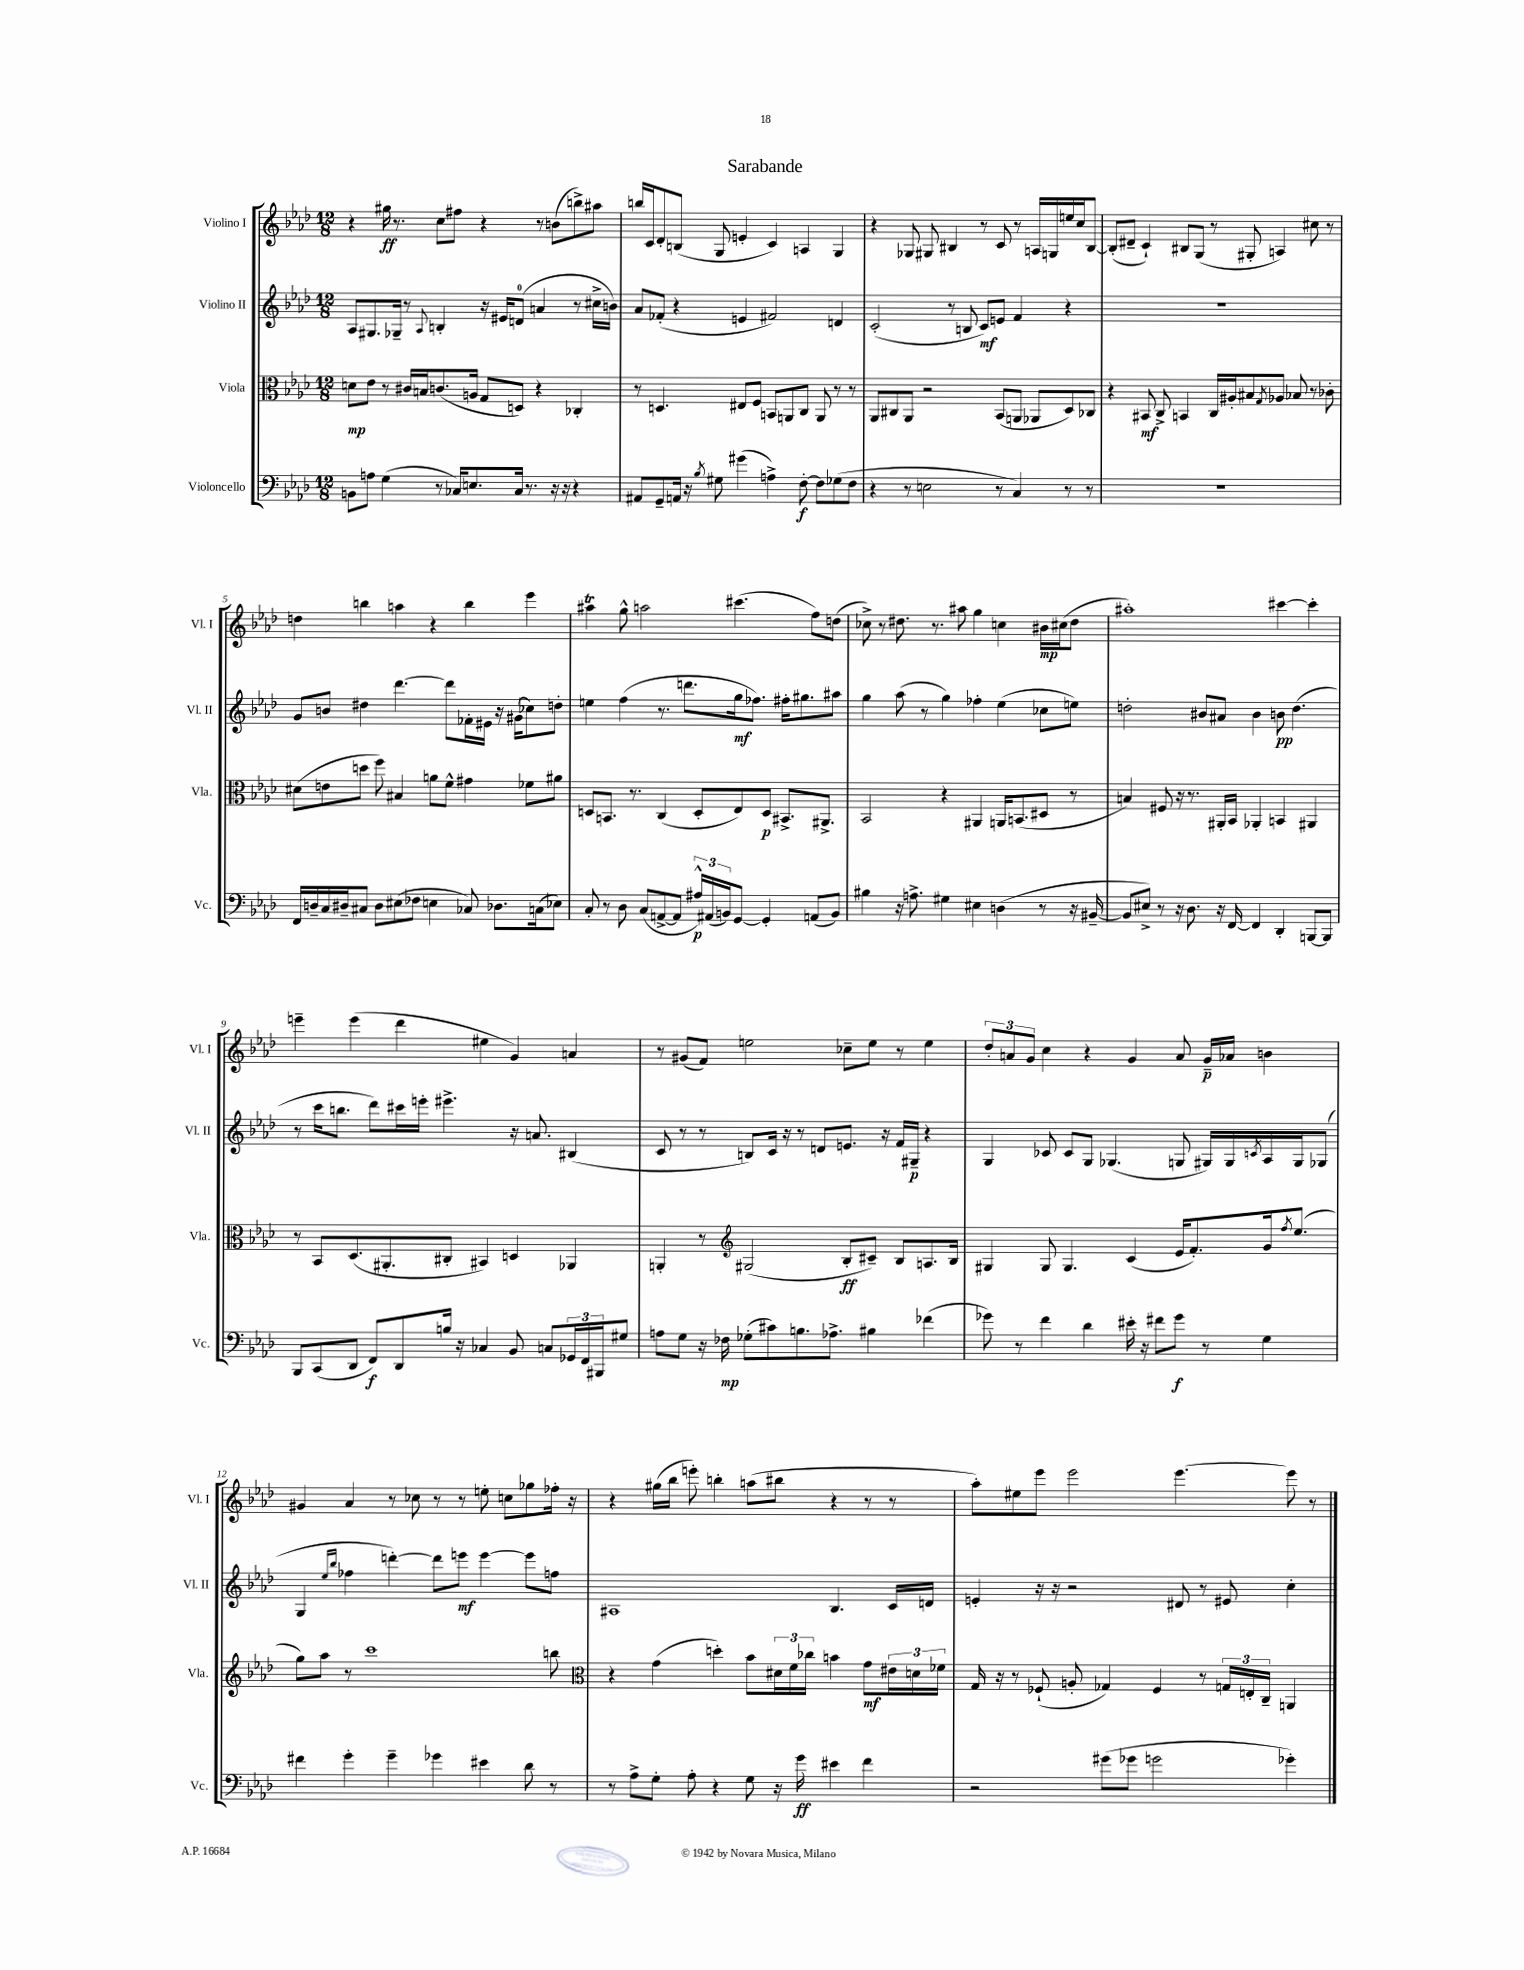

**kern	**dynam	**kern	**dynam	**kern	**dynam	**kern	**dynam
*part4	*part4	*part3	*part3	*part2	*part2	*part1	*part1
*staff4	*staff4	*staff3	*staff3	*staff2	*staff2	*staff1	*staff1
*I"Violoncello	*	*I"Viola	*	*I"Violino II	*	*I"Violino I	*
*I'Vc.	*	*I'Vla.	*	*I'Vl. II	*	*I'Vl. I	*
*clefF4	*	*clefC3	*	*clefG2	*	*clefG2	*
*k[b-e-a-d-]	*	*k[b-e-a-d-]	*	*k[b-e-a-d-]	*	*k[b-e-a-d-]	*
*M12/8	*	*M12/8	*	*M12/8	*	*M12/8	*
=1	=1	=1	=1	=1	=1	=1	=1
8BBn\L	.	8dn\L	mp	8A-/L	.	4r	.
8An\J	.	8e-\J	.	8.G#X/	.	.	.
(4G\	.	8r	.	.	.	16gg#X\	ff
.	.	.	.	16G-X~/Jk	.	8.r	.
.	.	16c#X/LL	.	8r	.	.	.
.	.	16Bn/J	.	.	.	.	.
.	.	.	.	8qqA-/	.	.	.
8r	.	(8.cn/	.	4Bn'/	.	8cc\L	.
16C-X/KL)	.	.	.	.	.	8ff#X\J	.
8.En/	.	16An/Jk	.	.	.	.	.
.	.	8G/L	.	16r	.	4r	.
.	.	.	.	16e#X/KL	.	.	.
16C-/Jk	.	8Dn/J)	.	(8dn/J	.	.	.
8.r	.	.	.	.	.	.	.
.	.	4r	.	4an/	.	8r	.
16r	.	.	.	.	.	(8bn\L	.
16r	.	.	.	.	.	.	.
4r	.	4C-X'/	.	8r	.	8bbn^\)	.
.	.	.	.	16cc#X^\LL	.	8aa#X\J	.
.	.	.	.	16bn\JJ)	.	.	.
=2	=2	=2	=2	=2	=2	=2	=2
8AA#X/L	.	8r	.	8a-/L	.	16bbn/LL	.
.	.	.	.	.	.	16c/J	.
8GG~/	.	4.Dn/	.	(8f-X'/J	.	8d-'/	.
16AAn/Jk	.	.	.	4r	.	(8Bn/J	.
16r	.	.	.	.	.	.	.
8qB-/	.	.	.	.	.	.	.
8G#X\	.	.	.	.	.	8G/	.
(4g#X\	.	8E#X/L	.	4en/	.	4en'/	.
.	.	8F/J	.	.	.	.	.
4An^\)	.	8BBn/L	.	2f#X/)	.	4c/)	.
.	.	8AAn/	.	.	.	.	.
[8F'\	f	8C/J	.	.	.	4An/	.
8F\L]	.	8AA/	.	.	.	.	.
(8G-X\	.	8r	.	4dn/	.	4G/	.
8F\J	.	8r	.	.	.	.	.
=3	=3	=3	=3	=3	=3	=3	=3
4r	.	8AA-/L	.	(2c'/	.	4r	.
.	.	8C#X/	.	.	.	.	.
8r	.	8AA-/J	.	.	.	8G-X/	.
2En\	.	2r	.	.	.	8G#X/	.
.	.	.	.	8r	.	4B#X/	.
.	.	.	.	8Bn/	.	.	.
.	.	.	.	8c/L)	mf	8r	.
8r	.	(8BB-/L	.	8en/J	.	8c/	.
4C/)	.	8AAn/J	.	4f/	.	8r	.
.	.	8AA-X/L	.	.	.	16An/LL	.
.	.	.	.	.	.	16Gn/	.
8r	.	8D-/)	.	4r	.	16een/	.
.	.	.	.	.	.	16cc/J	.
8r	.	8C-X/J	.	.	.	[8B#/J	.
=4	=4	=4	=4	=4	=4	=4	=4
1.r	.	4r	.	1.r	.	(8B#'/L]	.
.	.	.	.	.	.	8d#X~/J	.
.	.	8BB#X/	mf	.	.	4c`/)	.
.	.	8C^/	.	.	.	.	.
.	.	4BBn/	.	.	.	8B#X/L	.
.	.	.	.	.	.	(8G/J	.
.	.	16C/LL	.	.	.	8r	.
.	.	16A#X'/J	.	.	.	.	.
.	.	8B#X/	.	.	.	8G#X'/	.
.	.	8qG/	.	.	.	.	.
.	.	8A-X/J	.	.	.	4An/)	.
.	.	8B-X/	.	.	.	.	.
.	.	8r	.	.	.	8cc#X\	.
.	.	8c-X'\	.	.	.	8r	.
!!LO:LB:g=z
=5	=5	=5	=5	=5	=5	=5	=5
16FF/LL	.	(8d#X\L	.	8g/L	.	4ddn\	.
16Dn~/	.	.	.	.	.	.	.
16C/	.	8en\	.	8bn/J	.	.	.
16D#X~/J	.	.	.	.	.	.	.
8C#X/J	.	8ddn\J	.	4dd#X\	.	4bbn\	.
8D#\L	.	8ff\)	.	.	.	.	.
(8E#X\	.	4B#X/	.	[4.ddd-\	.	4aan\	.
8F-X\J	.	.	.	.	.	.	.
4En\	.	8an\L	.	.	.	4r	.
.	.	8f^^\J	.	8ddd-\L]	.	.	.
8C-X/)	.	4g#X\	.	16f-X'\L	.	4bb\	.
.	.	.	.	16e#X\JJ	.	.	.
8.D-X\L	.	.	.	16r	.	.	.
.	.	.	.	(16g#X\KL	.	.	.
.	.	8f-X\L	.	8cc-X\)	.	4eee-\	.
(16Cn\k	.	.	.	.	.	.	.
8E-X\J)	.	8a#X\J	.	8ddn'\J	.	.	.
=6	=6	=6	=6	=6	=6	=6	=6
8C'/	.	8Dn/L	.	4een\	.	4aa#Xt\	.
8r	.	8.BBn/J	.	.	.	.	.
8D-\	.	.	.	(4ff\	.	8gg^^\	.
.	.	8.r	.	.	.	.	.
(8C/L	.	.	.	.	.	2aan\	.
[8AAn^/	.	(4C/	.	8.r	.	.	.
8AA/J]	.	.	.	.	.	.	.
.	.	.	.	8.dddn\L	.	.	.
24A#X^^/LL)	p	8D'/L	.	.	.	.	.
(24AA#X/	.	.	.	.	.	.	.
24BBn/J)	.	.	.	.	.	.	.
[8GG/J	.	8E-/)	.	16gg\k	mf	(4.ccc#X\	.
.	.	.	.	8.ff-X\J)	.	.	.
4GG'/]	.	8D/J	p	.	.	.	.
.	.	8.BB#X^/L	.	16ff#X'\KL	.	.	.
.	.	.	.	8.gg#X\	.	.	.
(8AAn/L	.	.	.	.	.	8ff\L)	.
.	.	8.AA#X^/J	.	.	.	.	.
8BB/J)	.	.	.	8aa#X\J	.	(8ddn\J	.
=7	=7	=7	=7	=7	=7	=7	=7
4B#X\	.	2BB-/	.	4gg\	.	8cc-X^\)	.
.	.	.	.	.	.	8r	.
16r	.	.	.	(8aa-\	.	8.dd#X\	.
8.An^\	.	.	.	.	.	.	.
.	.	.	.	8r	.	.	.
.	.	.	.	.	.	8.r	.
4G#X\	.	4r	.	4gg\)	.	.	.
.	.	.	.	.	.	8aa#X\	.
4E#X\	.	4AA#X/	.	4ff-X'\	.	4gg\	.
(4Dn\	.	16AAn/KL	.	(4ee-\	.	4ccn\	.
.	.	(8.BBn/	.	.	.	.	.
8r	.	8D#X/J	.	8cc-X\L	.	16b#X\LL	mp
.	.	.	.	.	.	(16cc#X\J	.
16r	.	8r	.	8een\J)	.	8dd#\J	.
[16BB#X~/	.	.	.	.	.	.	.
=8	=8	=8	=8	=8	=8	=8	=8
8BB#/L]	.	4Bn/)	.	2ddn'\	.	1aa#X')	.
8E#X^/J)	.	.	.	.	.	.	.
8r	.	8F#X/	.	.	.	.	.
16r	.	16r	.	.	.	.	.
8.D-\	.	8.r	.	.	.	.	.
.	.	.	.	8b#X/L	.	.	.
16r	.	16AA#X'/LL	.	8a#X/J	.	.	.
[16FF/	.	16BB-/JJ	.	.	.	.	.
4FF/]	.	4AA-X'/	.	4b#\	.	.	.
4DD-'/	.	4BBn/	.	8bn\	pp	[4ccc#X\	.
.	.	.	.	(4.dd\	.	.	.
[8BBBn/L	.	4AA#X/	.	.	.	4ccc#'\]	.
8BBB/J]	.	.	.	.	.	.	.
!!LO:LB:g=z
=9	=9	=9	=9	=9	=9	=9	=9
8BBB-/L	.	8r	.	8r	.	4eeen~\	.
(8CC/	.	8BB-/L	.	16ccc\KL	.	.	.
.	.	.	.	8.bbn\J	.	.	.
8DD-/J	.	(8.D-/	.	.	.	(4eee\	.
8FF/L)	f	.	.	8ddd-\L)	.	.	.
.	.	8.AA#X'/	.	.	.	.	.
8DD-/	.	.	.	16ccc#X\L	.	4ddd-\	.
.	.	.	.	16eeen'\JJ	.	.	.
16Bn/Jk	.	8C#X'/J	.	4.eee#X^\	.	.	.
16r	.	.	.	.	.	.	.
4C-X/	.	4BB#X/)	.	.	.	4ee#X\	.
8BB-/	.	4Dn/	.	16r	.	4g/)	.
.	.	.	.	8.an/	.	.	.
8Cn/L	.	.	.	.	.	.	.
24GG-X/L	.	4AA-X/	.	(4B#X/	.	4an/	.
24FF/	.	.	.	.	.	.	.
24BBB#X/J	.	.	.	.	.	.	.
8G#X/J	.	.	.	.	.	.	.
=10	=10	=10	=10	=10	=10	=10	=10
8An\L	.	4AAn'/	.	8c/	.	8r	.
8G\J	.	.	.	8r	.	(8g#X/L	.
16r	.	8r	.	8r	.	8f/J)	.
16F-X\	mp	.	.	.	.	.	.
*	*	*clefG2	*	*	*	*	*
(8G-X'\L	.	(2G#X/	.	8Bn/L)	.	2een\	.
8c#X\)	.	.	.	16c/Jk	.	.	.
.	.	.	.	16r	.	.	.
8.Bn\	.	.	.	8r	.	.	.
.	.	.	.	8dn/L	.	.	.
8.A-X^\J	.	.	.	.	.	.	.
.	.	8B-'/L	ff	8.en/J	.	8cc-X~\L	.
4B#X\	.	8c#X~/J)	.	.	.	8ee\J	.
.	.	.	.	16r	.	.	.
.	.	8B-/L	.	16f/LL	.	8r	.
.	.	.	.	16G#X~/JJ	p	.	.
(4f-X\	.	8.An/	.	4r	.	4ee\	.
.	.	16B-/Jk	.	.	.	.	.
=11	=11	=11	=11	=11	=11	=11	=11
8g-X\)	.	4G#X/	.	4G/	.	12dd-'/L	.
.	.	.	.	.	.	12an/	.
8r	.	.	.	.	.	.	.
.	.	.	.	.	.	12g/J	.
4f\	.	8G#/	.	8c-X/	.	4cc\	.
.	.	4.G#/	.	8c-/L	.	.	.
4d-\	.	.	.	8G/J	.	4r	.
.	.	.	.	(4.G-X/	.	.	.
16e#X'\	.	(4c/	.	.	.	4g/	.
16r	.	.	.	.	.	.	.
8f#X\L	.	.	.	.	.	.	.
8g-\J	f	16e-/KL	.	8Gn/	.	8a/	.
.	.	8.f'/)	.	.	.	.	.
8r	.	.	.	16G#X/LL)	.	16g~/LL	p
.	.	.	.	16G#/	.	16a-X/JJ	.
.	.	.	.	8qcn/	.	.	.
4G\	.	16g/k	.	16A-/	.	4bn\	.
.	.	8qff/	.	.	.	.	.
.	.	(8.ee-/J	.	16G#/J	.	.	.
.	.	.	.	(8G-X/J	.	.	.
!!LO:LB:g=z
=12	=12	=12	=12	=12	=12	=12	=12
4f#X\	.	8gg\L)	.	4G/	.	4g#X/	.
.	.	8aa-\J	.	.	.	.	.
.	.	.	.	16qqee-/LL	.	.	.
.	.	.	.	16qqbb-/JJ	.	.	.
4g'\	.	8r	.	4ff-X\	.	4a-/	.
.	.	1ccc	.	.	.	.	.
4g~\	.	.	.	[4dddn'\)	.	8r	.
.	.	.	.	.	.	8cc-X\	.
4g-X\	.	.	.	8ddd\L]	.	8r	.
.	.	.	.	8eeen\J	mf	8r	.
4e#X\	.	.	.	[4eee\	.	8een'\	.
.	.	.	.	.	.	8ccn\L	.
8d-\	.	.	.	8eee\L]	.	8gg-X\	.
8r	.	8bbn\	.	8ffn\J	.	16ff-X'\Jk	.
.	.	.	.	.	.	16r	.
=13	=13	=13	=13	=13	=13	=13	=13
*	*	*clefC3	*	*	*	*	*
8r	.	4r	.	1A#X	.	4r	.
8A-^\L	.	.	.	.	.	.	.
8G'\J	.	(4g\	.	.	.	(16gg#X\LL	.
.	.	.	.	.	.	16bb-\JJ	.
8A-'\	.	.	.	.	.	8eeen'\)	.
4r	.	4ddn'\)	.	.	.	4bbn'\	.
8G\	.	8b-\L	.	.	.	(8aan\L	.
16r	.	24d#X\L	.	.	.	8bb#X\J	.
.	.	24f\	.	.	.	.	.
16g\	ff	.	.	.	.	.	.
.	.	24cc-X\JJ	.	.	.	.	.
4e#X\	.	4bn\	.	4.B-/	.	4r	.
4f\	.	8g\L	mf	.	.	8r	.
.	.	24e#X\L	.	16c/LL	.	8r	.
.	.	24dn\	.	.	.	.	.
.	.	.	.	16dn/JJ	.	.	.
.	.	24f-X\JJ	.	.	.	.	.
=14	=14	=14	=14	=14	=14	=14	=14
2r	.	16G/	.	4en'/	.	8aa-'\L)	.
.	.	16r	.	.	.	.	.
.	.	8r	.	.	.	8ee#X\	.
.	.	(8F-X`/	.	16r	.	8eee-\J	.
.	.	.	.	16r	.	.	.
.	.	8An'/	.	2r	.	2eee-\	.
(8g#X\L	.	4G-X/)	.	.	.	.	.
8g-X\J	.	.	.	.	.	.	.
2gn\	.	4F-/	.	.	.	.	.
.	.	.	.	8d#X/	.	[4.eee-\	.
.	.	8r	.	8r	.	.	.
.	.	24Gn/LL	.	8e#X/	.	.	.
.	.	24En'/	.	.	.	.	.
.	.	24C~/JJ	.	.	.	.	.
4g-X'\)	.	4AAn/	.	4cc'\	.	8eee-\]	.
.	.	.	.	.	.	8r	.
==	==	==	==	==	==	==	==
*-	*-	*-	*-	*-	*-	*-	*-
